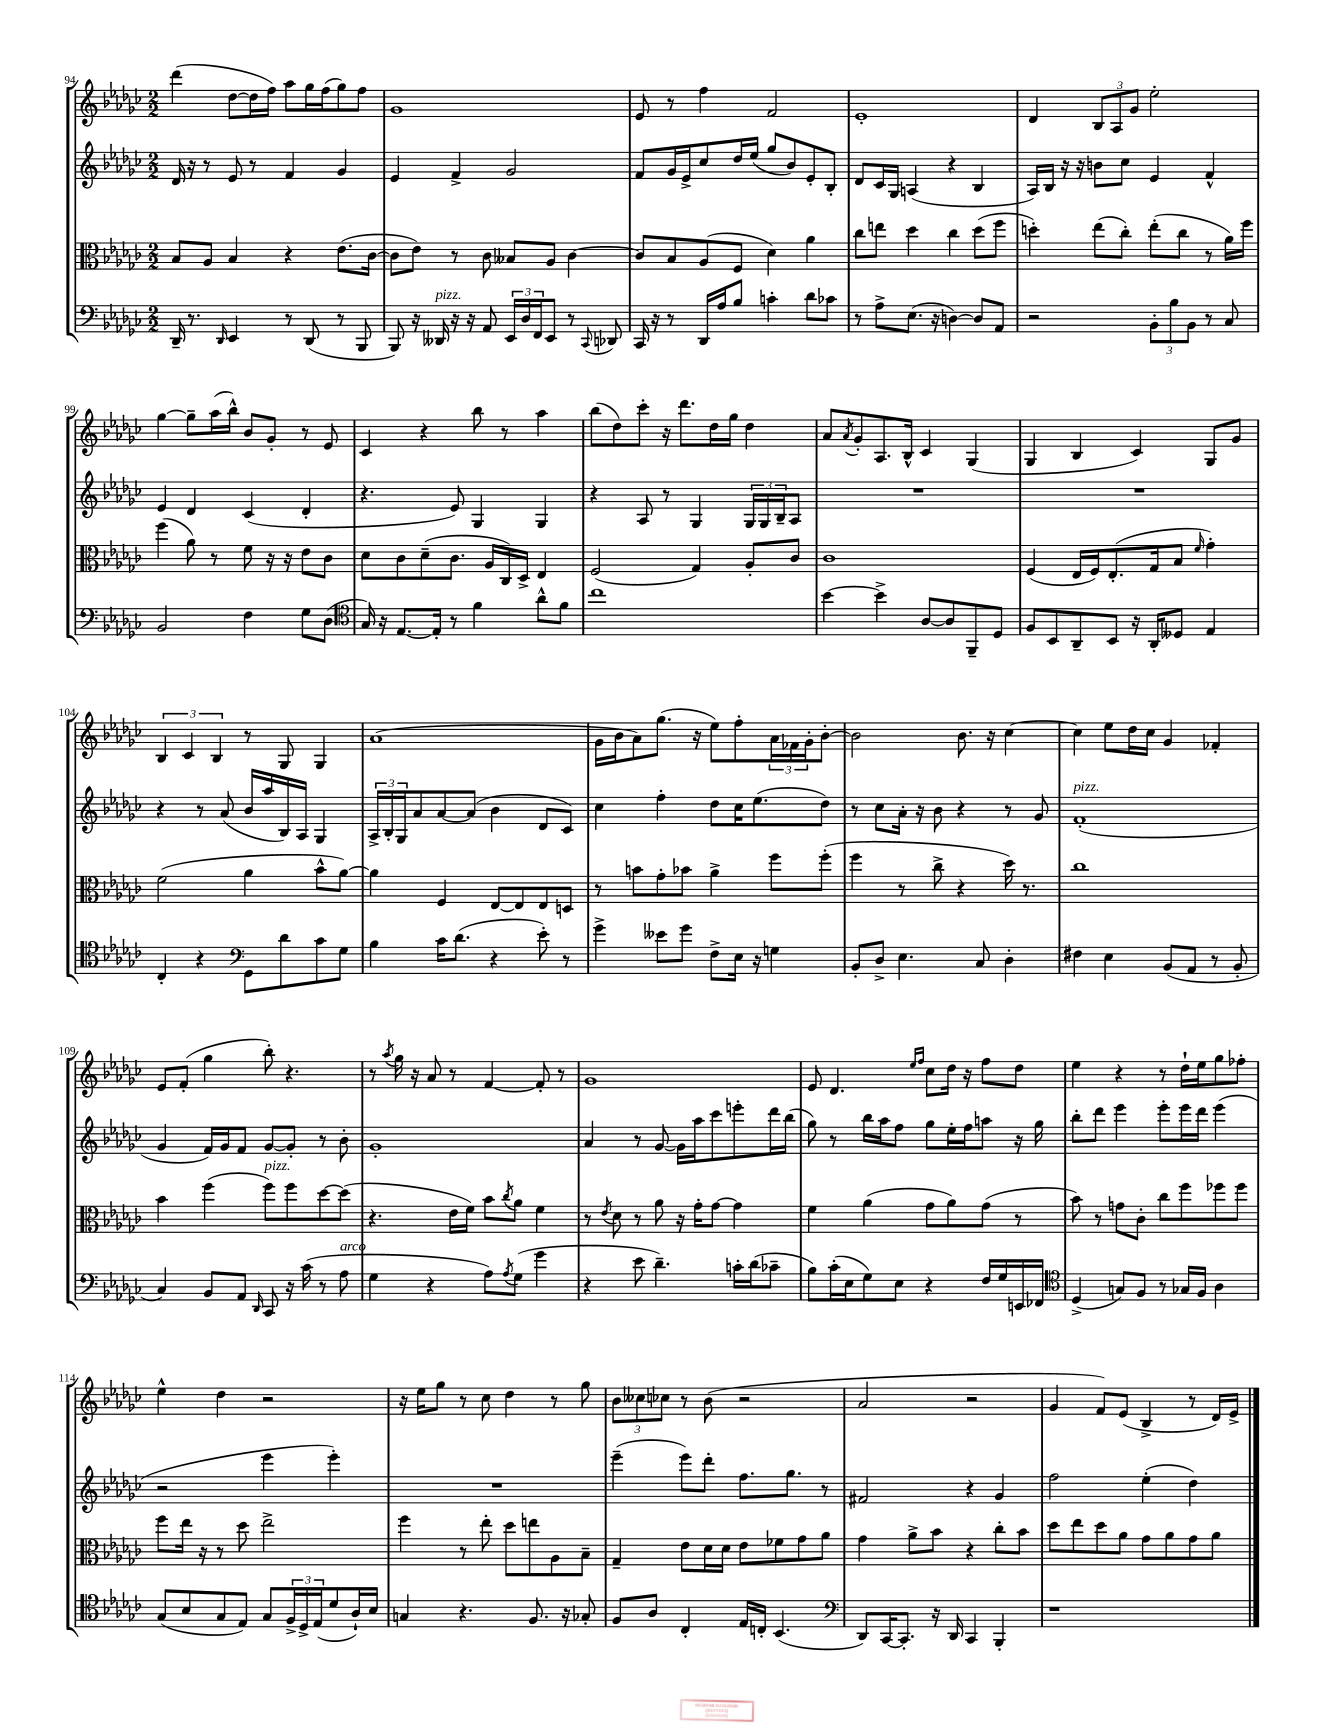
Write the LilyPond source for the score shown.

<<
\new StaffGroup <<
\new Staff = "s0" {
    \clef treble \key ges \major \numericTimeSignature \time 2/2
    des'''4( des''8~ des''16 f''16) aes''8 ges''16 f''16( ges''8) f''8 |
    ges'1 |
    ees'8 r8 f''4 f'2 |
    ees'1-. |
    des'4 \tuplet 3/2 { bes8 aes8 ges'8 } ees''2-. |
    ges''4~ ges''8-- aes''16( bes''16-^) bes'8 ges'8-. r8 ees'8 |
    ces'4 r4 bes''8 r8 aes''4 |
    bes''8( des''8) ces'''8-. r16 des'''8. des''16 ges''16 des''4 |
    aes'8 \acciaccatura { aes'8 } ges'8-. aes8. bes16-^ ces'4 ges4( |
    ges4 bes4 ces'4) ges8 ges'8 |
    \tuplet 3/2 { bes4 ces'4 bes4 } r8 ges8 ges4 |
    aes'1( |
    ges'16 bes'16 aes'8) ges''8.( r16 ees''8) f''8-. \tuplet 3/2 { aes'16 fes'16 ges'16-. } bes'8~-. |
    bes'2 bes'8. r16 ces''4~ |
    ces''4 ees''8 des''16 ces''16 ges'4 fes'4-. |
    ees'8 f'8-.( ges''4 bes''8-.) r4. |
    r8 \acciaccatura { aes''8 } ges''16 r16 aes'8 r8 f'4~ f'8-. r8 |
    ges'1 |
    ees'8 des'4. \grace { ees''16 f''16 } ces''8 des''16 r16 f''8 des''8 |
    ees''4 r4 r8 des''16-! ees''16 ges''8 fes''8-. |
    ees''4-^ des''4 r2 |
    r16 ees''16 ges''8 r8 ces''8 des''4 r8 ges''8 |
    \tuplet 3/2 { bes'8 ceses''8 ces''8 } r8 bes'8( r2 |
    aes'2 r2 |
    ges'4 f'8) ees'8( bes4-> r8 des'16) ees'16-> \bar "|." |
}
\new Staff = "s1" {
    \clef treble \key ges \major \numericTimeSignature \time 2/2
    des'16 r16 r8 ees'8 r8 f'4 ges'4 |
    ees'4 f'4-> ges'2 |
    f'8 ges'16 ees'16-> ces''8 des''16 ees''16( ges''8 bes'8) ees'8-. bes8-. |
    des'8 ces'16 ges16 a4( r4 bes4 |
    aes16) bes16 r16 r16 b'8 ces''8 ees'4 f'4-^ |
    ees'4 des'4 ces'4( des'4-. |
    r4. ees'8) ges4 ges4 |
    r4 aes8 r8 ges4 \tuplet 3/2 { ges16 ges16 bes16-- } aes8 |
    R1 |
    R1 |
    r4 r8 aes'8( bes'16 aes''16 bes16) aes16 ges4 |
    \tuplet 3/2 { aes16-> bes16-. ges16 } aes'8 aes'8~ aes'8( bes'4 des'8 ces'8) |
    ces''4 f''4-. des''8 ces''16 ees''8.( des''8) |
    r8 ces''8 aes'16-. r16 bes'8 r4 r8 ges'8 |
    f'1-.^\markup { \italic "pizz." }( |
    ges'4 f'16) ges'16 f'8 ges'8~ ges'8-. r8 bes'8-. |
    ges'1-. |
    aes'4 r8 ges'8~ ges'16 aes''16 ces'''8 e'''8-. des'''16 bes''16( |
    ges''8) r8 bes''16 aes''16 f''8 ges''8 ees''16-. f''16 a''8 r16 ges''16 |
    bes''8-. des'''8 ees'''4 ees'''8-. ees'''16 des'''16 ees'''4( |
    r2 ees'''4 ees'''4-.) |
    R1 |
    ees'''4--( ees'''8) des'''8-. f''8. ges''8. r8 |
    fis'2 r4 ges'4 |
    f''2 ees''4-.( des''4) \bar "|." |
}
\new Staff = "s2" {
    \clef alto \key ges \major \numericTimeSignature \time 2/2
    bes8 aes8 bes4 r4 ees'8.( ces'16~ |
    ces'8 ees'8) r8 ces'8 beses8 aes8 ces'4~ |
    ces'8 bes8 aes8( f8 des'4) aes'4 |
    ces''8 e''8 des''4 ces''4 des''8( f''8 |
    d''4-.) ees''8( ces''8-.) ees''8-.( ces''8 r8 aes'16) f''16 |
    f''4( aes'8) r8 f'8 r16 r16 ees'8 ces'8 |
    des'8 ces'8 des'8--( ces'8. aes16 ces16) des16-> ees4 |
    f2( ges4) aes8-. ces'8 |
    ces'1 |
    f4( ees16 f16) ees8.-.( ges16 bes8 \grace { f'16 } ges'4-.) |
    f'2( aes'4 bes'8-^ aes'8~) |
    aes'4 f4 ees8~ ees8 ees8 d8 |
    r8 b'8 ges'8-. bes'8 aes'4-> f''8 f''8-.( |
    f''4 r8 ces''8-> r4 des''16) r8. |
    ces''1 |
    bes'4 f''4( f''8^\markup { \italic "pizz." }) f''8 des''8~ des''8( |
    r4. ees'16 f'16) bes'8 \acciaccatura { ces''8 } aes'8 f'4 |
    r8 \acciaccatura { ees'8 } des'8 r8 aes'8 r16 ges'16-. ges'8~ ges'4 |
    f'4 aes'4( ges'8 aes'8) ges'8( r8 |
    bes'8) r8 g'8 ces'8-. ces''8 f''8 fes''8 fes''8 |
    f''8 ees''16 r16 r8 des''8 ees''2-> |
    f''4 r8 ees''8-. des''8 e''8 aes8 bes8-- |
    ges4-- ees'8 des'16 des'16 ees'8 fes'8 ges'8 aes'8 |
    ges'4 aes'8-> bes'8 r4 ces''8-. bes'8 |
    des''8 ees''8 des''8 aes'8 ges'8 aes'8 ges'8 aes'8 \bar "|." |
}
\new Staff = "s3" {
    \clef bass \key ges \major \numericTimeSignature \time 2/2
    des,16-- r8. \grace { des,16 } ees,4 r8 des,8( r8 bes,,8 |
    bes,,8) r16 deses,16^\markup { \italic "pizz." } r16 r16 aes,8 \tuplet 3/2 { ees,16 des16 f,16 } ees,8 r8 \appoggiatura { ces,8 } des,8 |
    ces,16 r16 r8 des,16 aes16 bes8 c'4-. des'8 ces'8 |
    r8 aes8-> ees8.( r16 d4~) d8 aes,8 |
    r2 \tuplet 3/2 { bes,8-. bes8 bes,8 } r8 ces8 |
    bes,2 f4 ges8 des8( |
    \clef tenor ges16) r16 ees8.~ ees16-. r8 f'4 aes'8-^ f'8 |
    ces''1 |
    bes'4~ bes'4-> aes8~ aes8 f,8-- des8 |
    f8 bes,8 aes,8-- bes,8 r16 aes,16-. deses8 ees4 |
    ces4-. r4 \clef bass ges,8 des'8 ces'8 ges8 |
    bes4 ces'16 des'8.( r4 ees'8-.) r8 |
    ges'4-> eeses'8 ges'8 f8-> ees16 r16 g4 |
    bes,8-. des8-> ees4. ces8 des4-. |
    fis4 ees4 bes,8( aes,8 r8 bes,8-. |
    ces4) bes,8 aes,8 \grace { des,16 } ces,8 r16 ces'16( r8 aes8^\markup { \italic "arco" } |
    ges4 r4 aes8) \acciaccatura { aes8 } ges8( ges'4 |
    r4 ees'8 des'4.--) c'16-. des'16( ces'8-- |
    bes8) ces'16-.( ees16 ges8) ees8 r4 f16 ges16 e,16 fes,16 |
    \clef tenor des4->( g8) f8 r8 ges16 f16 aes4 |
    ges8( bes8 ges8 ees8) ges8 \tuplet 3/2 { f16-> des16-> ees16( } des'8 aes16-!) bes16 |
    g4 r4. f8. r16 ges8-. |
    f8 aes8 ces4-. ees16 c16-. bes,4.( |
    \clef bass des,8) ces,16~ ces,8.-. r16 des,16 ces,4 bes,,4-. |
    r1 \bar "|." |
}
>>
>>
\layout { \context { \Score currentBarNumber = #94 } }
